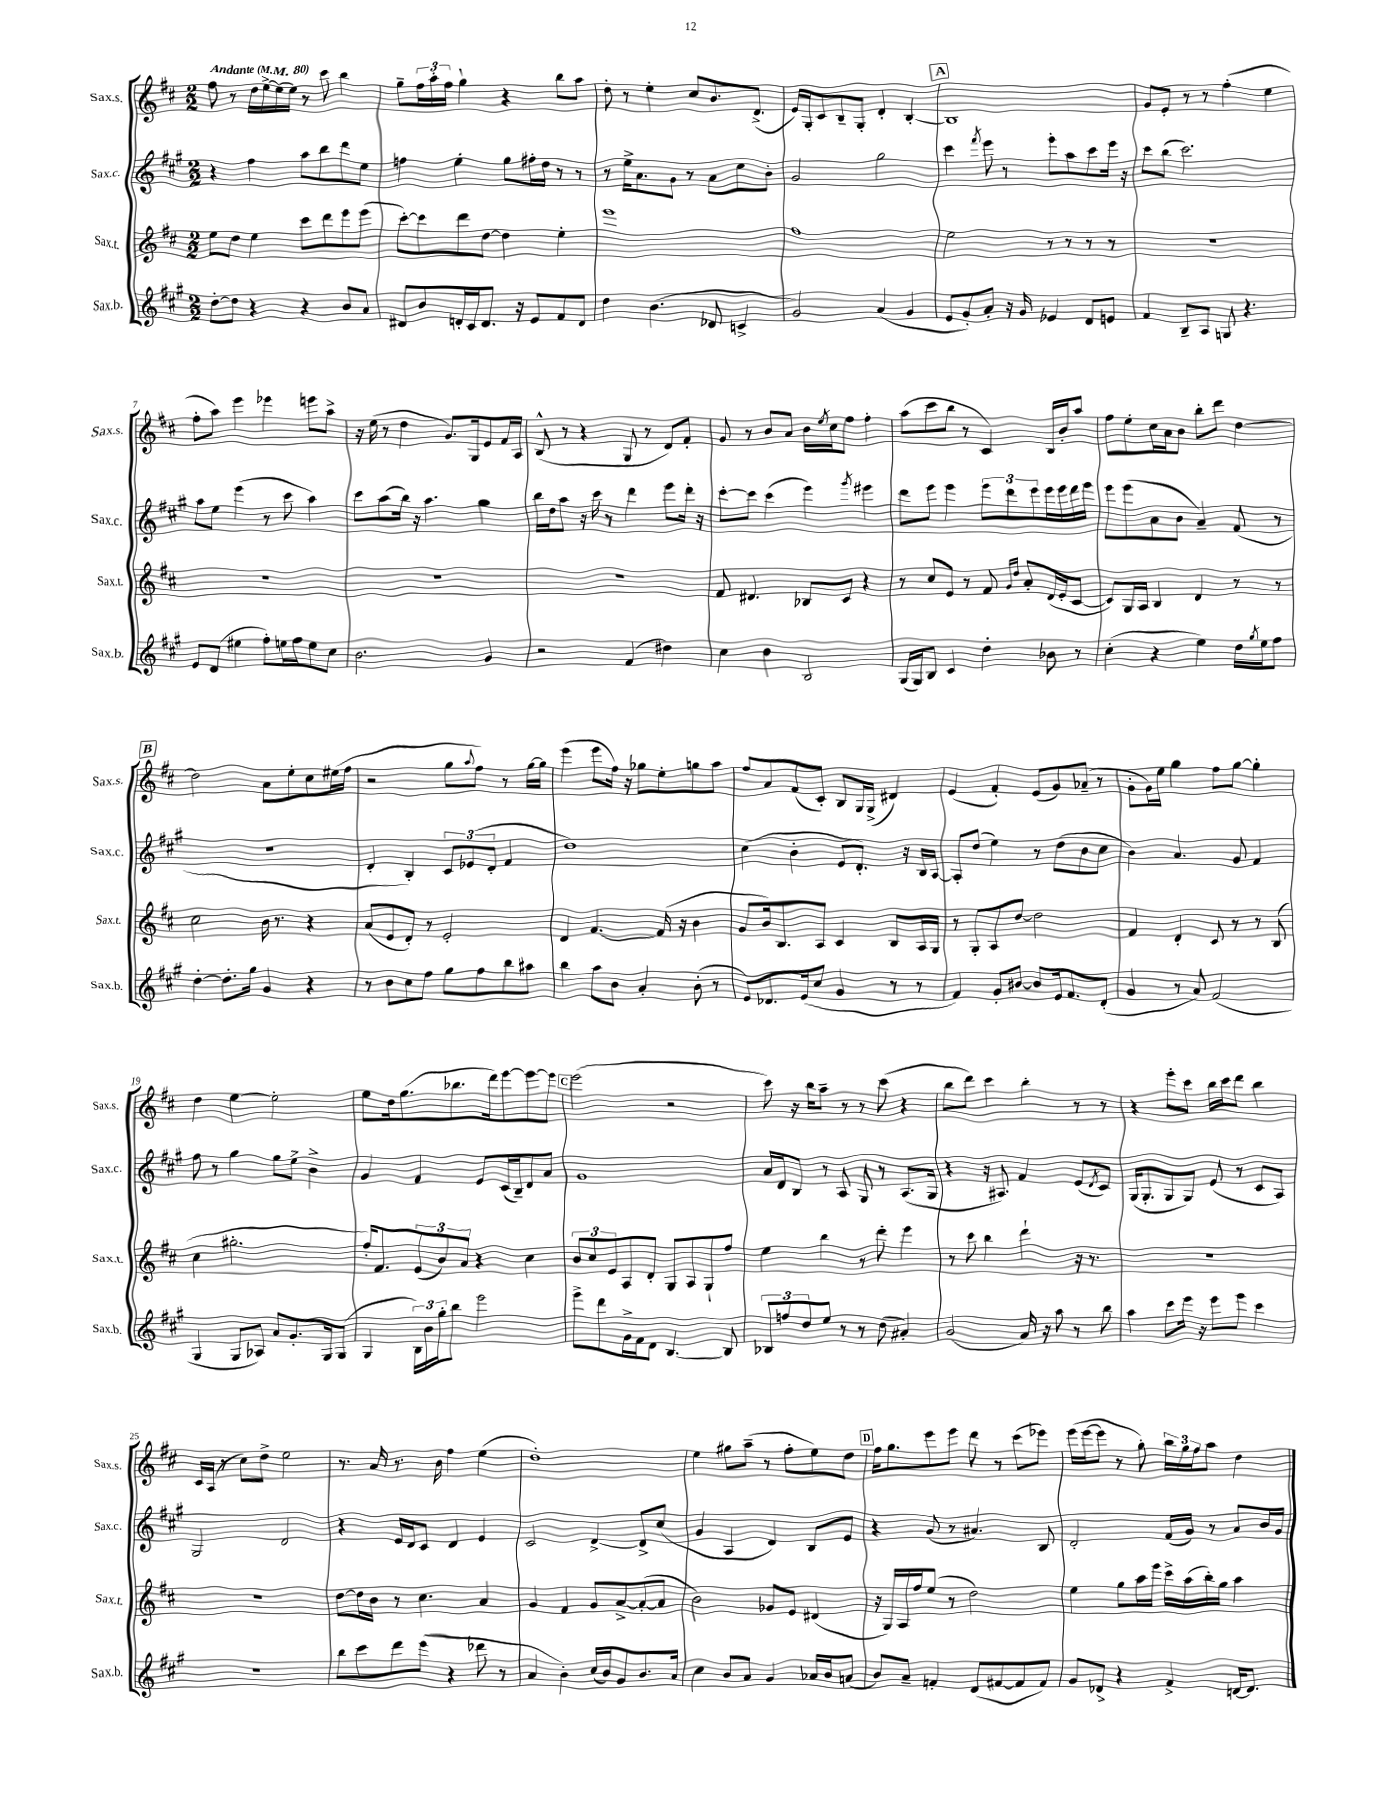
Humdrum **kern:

**kern	**kern	**kern	**kern
*staff4	*staff3	*staff2	*staff1
*clefG2	*clefG2	*clefG2	*clefG2
*k[f#c#g#]	*k[f#c#]	*k[f#c#g#]	*k[f#c#]
*M2/2	*M2/2	*M2/2	*M2/2
*MM80	*MM80	*MM80	*MM80
[8dd'\L	8ee\L	4r	8ff#\
8dd\]J	8dd\J	.	8r
4r	4ee\	4ff#\	16dd\LL
.	.	.	[16ee^\
.	.	.	16ee\_
.	.	.	16ee\]JJ
4r	8ccc#\L	8aa\L	8r
.	8ddd\	8bb\	8ccc#\
8b/L	8eee\	8ddd\	4bb\
8a/J	(8eee\J	8ee\J	.
=	=	=	=
8d#/L	[8ccc#'\L)	4ff\	8gg~\L
8b/	8ccc#\]	.	24ff#\L
.	.	.	24aa'\
.	.	.	24ff#\JJ
16d'/L	8ddd\	4ee'\	4gg`\
16c#/J	.	.	.
8.d/J	[8dd\J	.	.
.	4dd\]	8gg#\L	4r
16r	.	.	.
8e/L	.	16ff#'\L	.
.	.	16dd\JJ	.
8f#/	4ee'\	8r	8bb\L
8d/J	.	8r	8aa\J
=	=	=	=
4dd\	1eee	8r	8dd'\
.	.	16ee^\LK	8r
.	.	8.a\	.
(4.b\	.	.	4ee'\
.	.	8g#\J	.
.	.	8r	8cc#/L
8d-/	.	8a\L	8.b/
4c^/	.	8cc#\	.
.	.	.	(8.d^/J
.	.	8b'\J	.
=	=	=	=
2g#/)	1ff#	2g#/	16e/LL)
.	.	.	16G'/J
.	.	.	8c#/
.	.	.	8B~/
.	.	.	8G'/J
(4a/	.	2gg#\	4d'/
4g#/	.	.	[4B'/
=	=	=	=
8e/L	2ee\	4ccc#\	1B]
8g#'/)	.	.	.
.	.	8qfff#/	.
8a'/J	.	8eee\	.
16r	.	8r	.
16g#/	.	.	.
4e-/	8r	8eee'\L	.
.	8r	8aa\	.
8d/L	8r	8ccc#\	.
8e/J	8r	16eee\Jk	.
.	.	16r	.
=	=	=	=
4f#/	1r	8ccc#\L	8g/L
.	.	(8bb\J	8e'/J
8B~/L	.	2.ccc#\)	8r
8A/J	.	.	8r
8G/	.	.	(4ff#'\
4.r	.	.	.
.	.	.	4ee\
=	=	=	=
8e/L	1r	8aa\L	8ff#'\L
(8d/J	.	8ee\J	8aa\J)
4ee#\	.	(4eee\	4eee\
8ff#'\L)	.	8r	4eee-\
16ee\L	.	8ccc#\	.
16ff#\J	.	.	.
8ee\	.	4aa\)	8eee\L
8cc#\J	.	.	8aa^\J
=	=	=	=
2.b\	1r	8ccc#\L	16r
.	.	.	(16ee\
.	.	(8aa\	8r
.	.	16bb\Jk)	4dd\
.	.	16r	.
.	.	4.aa\	.
.	.	.	8.g/L)
.	.	.	16G/k
4g#/	.	4gg#\	8e/
.	.	.	16f#/L
.	.	.	16A/JJ
=	=	=	=
2r	1r	16bb\LL	(8B^^/
.	.	16dd\J	.
.	.	8aa\J	8r
.	.	16r	4r
.	.	16ccc#\	.
.	.	8r	.
(4f#/	.	4ddd\	8G/
.	.	.	8r
4dd#\)	.	8eee\L	8d/L)
.	.	16ddd'\Jk	8f#'/J
.	.	16r	.
=	=	=	=
4cc#\	8f#/	[8ccc#'\L	8g/
.	4.d#/	8ccc#\]J	8r
4b\	.	(4ccc#\	8b/L
.	.	.	8a/J
2B/	8B-/L	4eee\)	16b\LL
.	.	.	8qee/
.	.	.	16cc#\J
.	8c#/J	.	8ff#\J
.	.	8qggg#/	.
.	4r	4eee#\	4ff#'\
=	=	=	=
(16G#/LL	8r	8ddd\L	(8aa\L
16G#/J)	.	.	.
8B/J	8cc#/L	8eee\J	8ccc#\
4c#/	8e/J	4eee\	8bb\J
.	8r	.	8r
4dd'\	8f#/	12eee\L	4c#/)
.	.	12ddd\	.
.	16qqg/LL	.	.
.	16qqdd/JJ	.	.
.	8a'/L	.	.
.	.	12eee\	.
8b-\	(16d/L	16eee\L	16B/LL
.	16e'/J	16eee\	16b'/J
8r	[8c#/J	16ddd\	8aa/J
.	.	16eee\JJ	.
=	=	=	=
(4cc#'\	8c#/]L)	8eee\L	8ff#\L
.	16G/L	(8eee\	8ee'\
.	16A/JJ	.	.
4r	4B/	8a\	16cc#\L
.	.	.	16a\J
.	.	8b\J	8b\J
4ee\)	4d/	4a~/)	8bb'\L
.	.	.	8ddd\J
16dd\LL	8r	(8f#/	[4dd\
8qgg#/	.	.	.
16ee\J	.	.	.
8ff#\J	8r	8r	.
=	=	=	=
[4dd'\	2cc#\	1r	2dd\]
8.dd'\]L	.	.	.
16gg#\Jk	.	.	.
4g#/	16b\	.	8a\L
.	8.r	.	.
.	.	.	8ee'\
4r	4r	.	8cc#\
.	.	.	(16ee#\L
.	.	.	16ff#\JJ
=	=	=	=
8r	(8a/L	4d'/	2r
8b\L	8e/	.	.
8cc#\	8d'/J)	4B'/)	.
8ff#\J	8r	.	.
8gg#\L	2e'/	12c#/L	8gg\L
.	.	(12e-/	.
.	.	.	8qqaa/
8ff#\	.	.	8ff#\J)
.	.	12d'/J	.
8bb\	.	4f#/	8r
8aa#\J	.	.	[16gg\LL
.	.	.	16gg\]JJ
=	=	=	=
4bb\	4d/	1dd)	(4eee\
8aa\L	[4.f#/	.	8eee\L
8b\J	.	.	16ff#\Jk)
.	.	.	16r
4a'/	.	.	8gg-\L
.	(16f#/]	.	8ee'\
.	16r	.	.
(8b'\	4b\	.	8gg\
8r	.	.	8aa\J
=	=	=	=
8e/L)	8g/L	(4cc#\	8ff#/L
8.d-/	16b/k)	.	8a/
.	8.B/	.	.
.	.	4b'\	(8f#/
(16e/k	.	.	.
8cc#/J	8A/J	.	8c#'/J)
4g#/	4c#/	8e/L	8B/L
.	.	8.d'/J)	16G/L
.	.	.	(16G^/JJ
8r	8B/L	.	4d#/)
.	.	16r	.
8r	16A/L	16B/LL	.
.	16G/JJ	[16A/JJ	.
=	=	=	=
4f#/)	8r	8A'/]L	(4e/
.	8G'/L	(8dd/J	.
8g#'/L	8A/	4ee\)	4f#'/)
[8b#/J	[8dd/J	.	.
8b#/]L	2dd\]	8r	(8e/L
16e/k	.	(8dd\L	8g/)
8.f#/	.	.	.
.	.	8b\	(8a-~/J
(8d'/J	.	8cc#\J	8r
=	=	=	=
4g#/	4f#/	4b\)	8g'\L
.	.	.	16g\L)
.	.	.	16ee\JJ
8r	4d'/	4.a/	4gg\
8a/)	.	.	.
(2f#/	8c#/	.	8ff#\L
.	8r	8g#/	[8gg\J
.	8r	4f#/	4gg'\]
.	(8B/	.	.
=	=	=	=
4G#/	4cc#\	8ff#\	4dd\
.	.	8r	.
8G#/L	2.gg#'\	4gg#\	[4ee\
8A-/J)	.	.	.
8a/L	.	8gg#\L	2ee'\]
8.g#'/	.	8ee^\J	.
.	.	4b^\	.
16G#/k	.	.	.
(8G#/J	.	.	.
=	=	=	=
4G#/	16ff#'/LK)	4g#/	8ee\L
.	8.f#/	.	.
.	.	.	16dd\k
.	.	.	(8.gg\
24B\LL)	(12e/	4f#/	.
24b\	.	.	.
24gg#'\J	12b/)	.	.
8bb\J	.	.	8.bb-\
.	12a/J	.	.
2eee\	4r	8e/L	.
.	.	.	16ddd\k)
.	.	(16c#/L	[8eee\
.	.	16B~/J)	.
.	4cc#\	8d/	8eee\_
.	.	8a/J	8eee\]J
=	=	=	=
8eee^\L	12b/L	1g#	(2eee\
.	12cc#/	.	.
8ddd\	.	.	.
.	12e/	.	.
16g#^\L	8A/	.	.
16f#\J	.	.	.
8d\J	8d'/J	.	.
[4.B/	8G/L	.	2r
.	8A/	.	.
.	8G`/	.	.
8B/]	8ff#/J	.	.
=	=	=	=
12B-/L	4ee\	16a/LL	8ccc#\)
.	.	16d/J	.
12ff/	.	.	.
.	.	8B/J	16r
12dd/	.	.	.
.	.	.	16bb\LK
8ee/J	4bb\	8r	8aa~\J
8r	.	8A/	8r
8r	8r	8G#/	8r
(8dd\	8ddd'\	8r	(8ccc#\
4a#'/)	4eee\	(8.A/L	4r
.	.	16G#/Jk	.
=	=	=	=
(2g#/	8r	4r	8bb\L
.	8ccc#\	.	8ddd\J)
.	4bb\	16r	4ccc#\
.	.	8.A#/)	.
16a/)	4ddd`\	4f#/	4bb'\
16r	.	.	.
8aa\	.	.	.
8r	16r	(8e/L	8r
.	8.r	.	.
.	.	8qd/	.
8bb\	.	8c#/J)	8r
=	=	=	=
4aa\	1r	(16G#/LK	4r
.	.	8.G#'/	.
8ccc#\L	.	8G#/	8eee'\L
16eee\Jk	.	8G#/J)	8ccc#\J
16r	.	.	.
8eee\L	.	(8e/	16bb\LL
.	.	.	16ccc#\J
8eee\J	.	8r	8ddd\J
4ccc#\	.	8c#/L	4bb\
.	.	8A/J)	.
=	=	=	=
1r	1r	2G#/	16c#/LL
.	.	.	(16A/JJ
.	.	.	8r
.	.	.	8cc#\L)
.	.	.	8dd^\J
.	.	2d/	2ee\
=	=	=	=
8bb\L	[8dd\L	4r	8.r
8ccc#\	16dd\]L	.	.
.	16b\JJ	.	16a/
8ddd\	8r	16e/LL	8.r
.	.	16d/J	.
(8eee\J	4.cc#\	8c#/J	.
.	.	.	16b\
4r	.	4d/	4ff#\
8ddd-\	4a/	4e/	(4ee\
8r	.	.	.
=	=	=	=
4a/	4g/	2c#/	1dd')
4b'\)	4f#/	.	.
(16cc#/LL	8g/L	[4d^/	.
16b/J)	.	.	.
8g#/	[8a^/	.	.
8.b/	(8a'/_	8d^/]L	.
.	8a/]J	(8cc#/J	.
16a/Jk	.	.	.
=	=	=	=
4cc#\	2b\)	4g#/	4ee\
8b/L	.	4A/	8gg#\L
8a/J	.	.	(8aa~\J
4g#/	8g-/L	4d/)	8r
.	8e/J	.	8ff#'\L
16a-/LL	(4d#/	8B/L	8ee\)
16b/J	.	.	.
(8a/J	.	8e/J	8dd\J
=	=	=	=
8b/L)	16r	4r	16ff#\LK
.	16G/LL)	.	8.gg\
8a~/J	16A/	.	.
.	16ff#/J	.	.
4f'/	(8ee/J	(8g#/	8eee\
.	8r	8r	8eee\J
(8d/L	2dd\)	4.a#/)	8ddd\
[8f#/	.	.	8r
8f#/]	.	.	(8ccc#\L
8f#/J)	.	8B/	8eee-\J)
=	=	=	=
8g#/L	4ee\	2d'/	(16eee\LL
.	.	.	[16eee\J
8d-^/J	.	.	8eee\]J
4r	8gg\L	.	8r
.	16aa\L	.	8gg'\)
.	16eee\JJ	.	.
4f#^/	16ccc#^\LL	(16f#/LL	24bb\LL
.	.	.	24gg\
.	(16aa\	16g#/JJ)	.
.	.	.	24ff#\J
.	16bb'\)	8r	8aa\J
.	16gg\JJ	.	.
[16d/LK	4aa\	8a/L	4dd\
8.d/]J	.	.	.
.	.	16b/L	.
.	.	16g#/JJ	.
==	==	==	==
*-	*-	*-	*-
